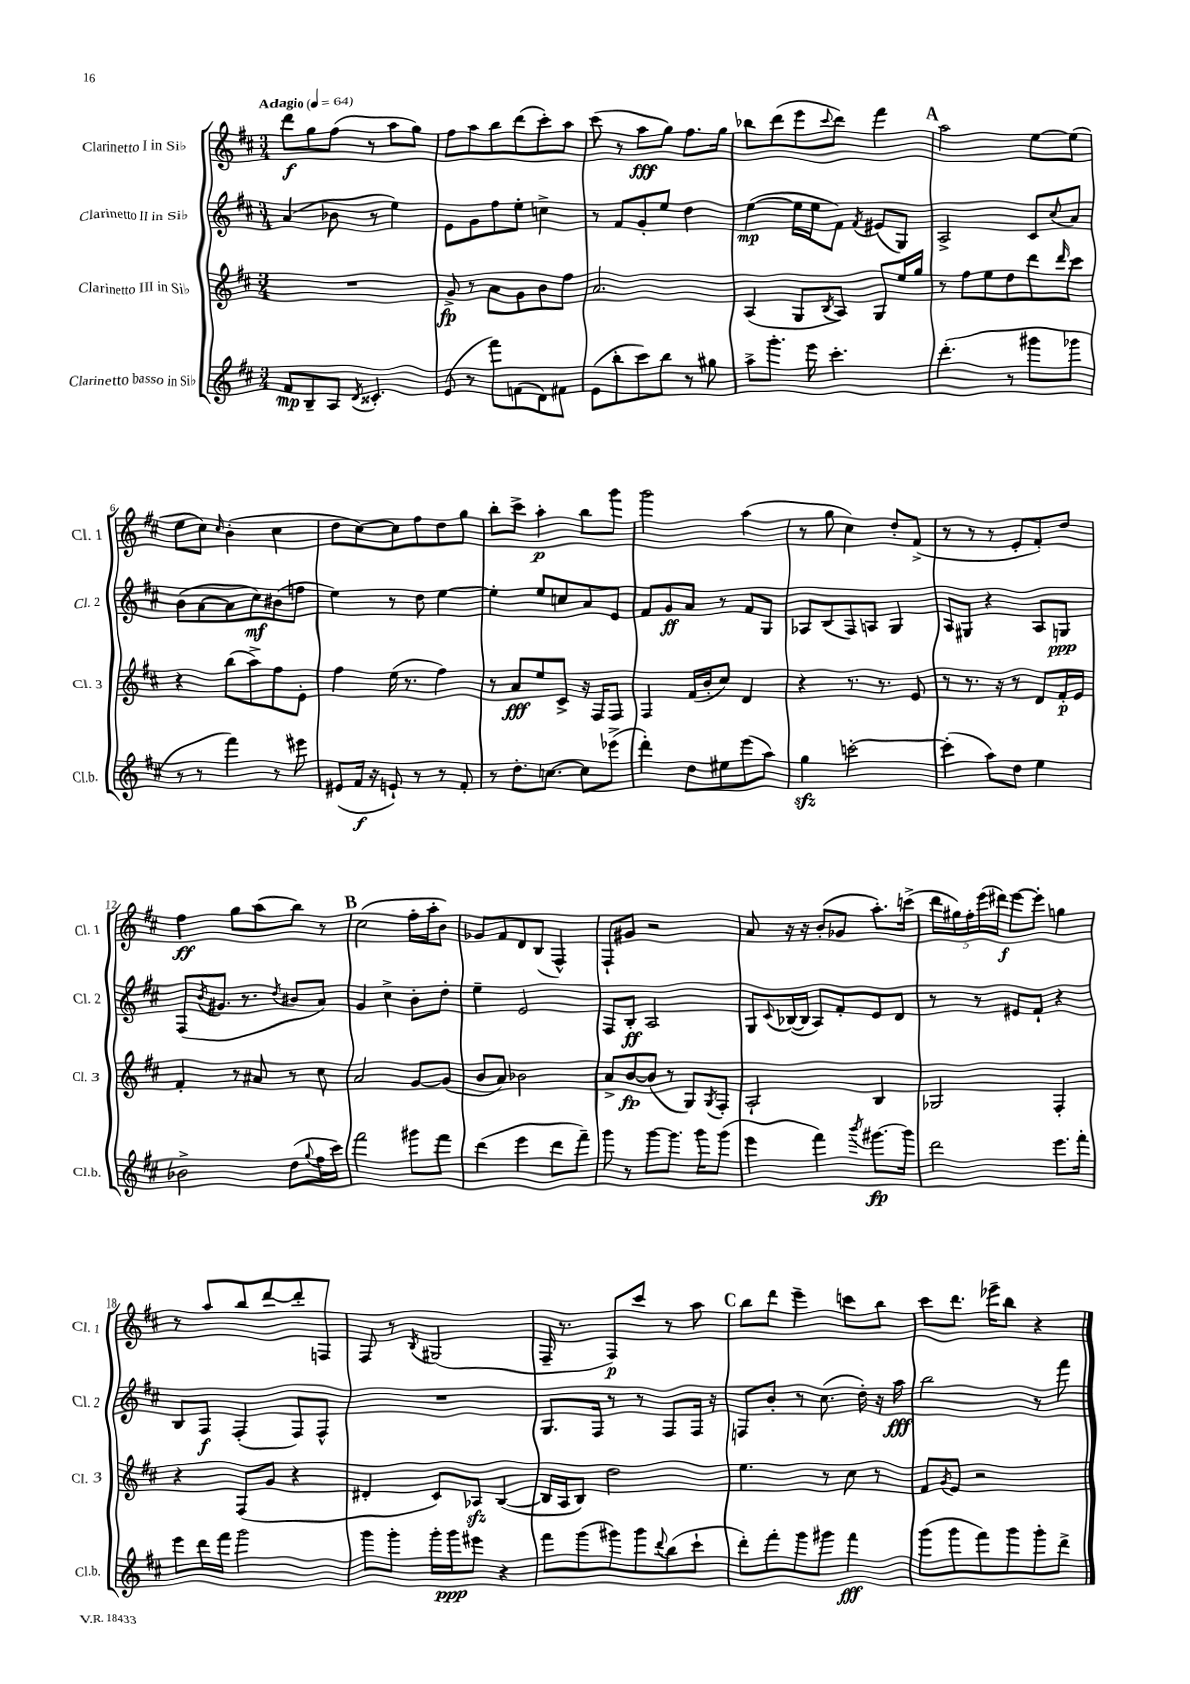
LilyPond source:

<<
\new StaffGroup <<
\new Staff = "s0" \with { instrumentName = "Clarinetto I in Sib" shortInstrumentName = "Cl. 1" } {
    \clef treble \key d \major \numericTimeSignature \time 3/4 \tempo "Adagio" 4 = 64
    d'''8\f g''8 fis''8( r8 a''8 g''8) |
    fis''8 a''8 b''8 d'''8( cis'''8-.) a''8 |
    cis'''8( r8 a''8\fff g''8) fis''8. g''16 |
    bes''8 d'''8( e'''8 \appoggiatura { cis'''8 } d'''8) fis'''4 |
    \mark \markup { \bold "A" } a''2 e''8~ e''8( |
    e''8 cis''8) \grace { cis''16 } b'4-.( cis''4 |
    d''8 cis''8~) cis''8 fis''8 d''8 g''8 |
    b''8-. cis'''8-> a''4-.\p b''8 g'''8 |
    g'''2 a''4( |
    r8 g''8 cis''4) d''8-. fis'8->( |
    r8 r8 r8 e'8-. fis'8-.) d''8 |
    fis''4\ff g''8 a''8( b''8) r8 |
    \mark \markup { \bold "B" } cis''2( fis''16-. a''16-. b'8) |
    ges'8 fis'8 d'8 b8( fis4-^) |
    fis8-! gis'8 r2 |
    a'8 r16 r16 b'8-.( ges'8 a''8.-.) c'''16->( |
    \tuplet 5/4 { d'''16 gis''16) fis''16-. e'''16( dis'''16\f) } e'''8~ e'''8-. g''4 |
    r8 a''8 b''8 d'''8~ d'''8-. f8 |
    fis8 r8 \acciaccatura { b8 } gis2( |
    fis16-- r8. fis8\p) cis'''8 r8 a''8 |
    \mark \markup { \bold "C" } b''8 d'''8 e'''4-- c'''8 b''8 |
    cis'''8 d'''8. ees'''16-- b''8 r4 \bar "|." |
}
\new Staff = "s1" \with { instrumentName = "Clarinetto II in Sib" shortInstrumentName = "Cl. 2" } {
    \clef treble \key d \major \numericTimeSignature \time 3/4
    a'4( bes'8 r8 e''4) |
    e'8 g'8 fis''8 e''8-. c''4-> |
    r8 fis'8 g'8-. e''8 d''4 |
    e''4~\mp( e''16 e''16 fis'8) \acciaccatura { fis'8 } eis'8( g8) |
    \mark \markup { \bold "A" } a2-> cis'8 \appoggiatura { cis''8 } a'8 |
    b'8( a'8~ a'8 cis''8\mf) bis'8( f''8 |
    e''4) r8 d''8 e''4~ |
    e''4-. e''8 c''8 a'8 e'8 |
    fis'8 g'8\ff a'8 r8 fis'8 g8 |
    aes8 b8( fis8) a8 g4 |
    a8 gis8 r4 a8 g8\ppp |
    fis8( \acciaccatura { b'8 } gis'8. r8. \acciaccatura { d''8 } bis'8 a'8) |
    \mark \markup { \bold "B" } g'4 cis''4-> b'8-. d''8-. |
    e''4-- e'2 |
    fis8 b8-.\ff a2 |
    g8 \appoggiatura { cis'8 } bes16~( bes16 a8) fis'8-. e'8 d'8 |
    r8 r8 eis'8 fis'8-! r4 |
    b8 fis8\f fis4-.( fis8) fis8-^ |
    R2. |
    g8. fis16 r8 r8 fis8 fis16 r16 |
    \mark \markup { \bold "C" } f8 b'8-. r8 cis''8.( d''16-.) r16 a''16\fff |
    b''2 r8 fis'''8 \bar "|." |
}
\new Staff = "s2" \with { instrumentName = "Clarinetto III in Sib" shortInstrumentName = "Cl. 3" } {
    \clef treble \key d \major \numericTimeSignature \time 3/4
    R2. |
    g'8->\fp r8 a'8 g'8 b'8 fis''8 |
    a'2. |
    a4( g8 \acciaccatura { b8 } a8) g8 e''16 g''16 |
    \mark \markup { \bold "A" } r8 fis''8 e''8 d''8 d'''8 \grace { d'''16 } cis'''8 |
    r4 b''8( a''8->) fis''8 e'8-. |
    fis''4 e''16( r8. fis''4) |
    r8 a'8\fff e''8 cis'8-> r16 fis16 fis8 |
    fis4 fis'16( b'16-. cis''8) d'4 |
    r4 r8. r8. e'8 |
    r8 r8. r16 r8 d'8 fis'16-.\p e'16 |
    fis'4-. r8 ais'8 r8 cis''8 |
    \mark \markup { \bold "B" } a'2 g'8~ g'8( |
    b'8 a'8) bes'2 |
    a'8-> b'8~\fp b'8( r8 g8) \acciaccatura { g8 } fis8-. |
    a2-! b4 |
    ges2 fis4-. |
    r4 fis8( g'8 r4 |
    dis'4-. cis'8) aes8\sfz b4~( |
    b16 a16 b8) d''2 |
    \mark \markup { \bold "C" } e''4. r8 cis''8 r8 |
    fis'8 \acciaccatura { g'8 } e'8 r2 \bar "|." |
}
\new Staff = "s3" \with { instrumentName = "Clarinetto basso in Sib" shortInstrumentName = "Cl.b." } {
    \clef treble \key d \major \numericTimeSignature \time 3/4
    fis'8\mp b8-- a8 \acciaccatura { d'8 } cisis'4.-. |
    e'8( r8 fis'''8) f'8( d'8) fis'8 |
    e'8( b''8-. cis'''8) b''8 r8 gis''8 |
    a''8-> g'''8.-. e'''16 cis'''4.-. |
    \mark \markup { \bold "A" } d'''4.-.( r8 gis'''8 ges'''8 |
    r8 r8 fis'''4) r8 eis'''8 |
    eis'8( fis'16\f r16 e'8-!) r8 r8 fis'8-. |
    r8 d''8.-. c''8.~ c''8 ees'''8->( |
    d'''4-.) d''8 eis''8 e'''8( a''8) |
    g''4\sfz c'''2~-. |
    c'''4-.( a''8) d''8 e''4 |
    bes'2-> d''8( \appoggiatura { g''8 } fis''16 cis'''16) |
    \mark \markup { \bold "B" } fis'''2 gis'''8 fis'''8 |
    d'''4( e'''4 d'''8 fis'''8--) |
    g'''8 r8 g'''8~ g'''8. g'''16 g'''8( |
    e'''4 fis'''4) \acciaccatura { b'''8 } gis'''8.~\fp gis'''16 |
    d'''2 e'''8. fis'''16-. |
    e'''8 d'''16 fis'''16 g'''2 |
    g'''8 g'''8-. g'''16-. g'''16\ppp eis'''8 r4 |
    fis'''8 g'''8( gis'''8) gis'''8 \appoggiatura { d'''8 } b''8( cis'''8-! |
    \mark \markup { \bold "C" } d'''8-.) fis'''8-. g'''8 gis'''8 fis'''4\fff |
    g'''8( g'''8 fis'''8) g'''8 g'''8-. d'''8-> \bar "|." |
}
>>
>>
